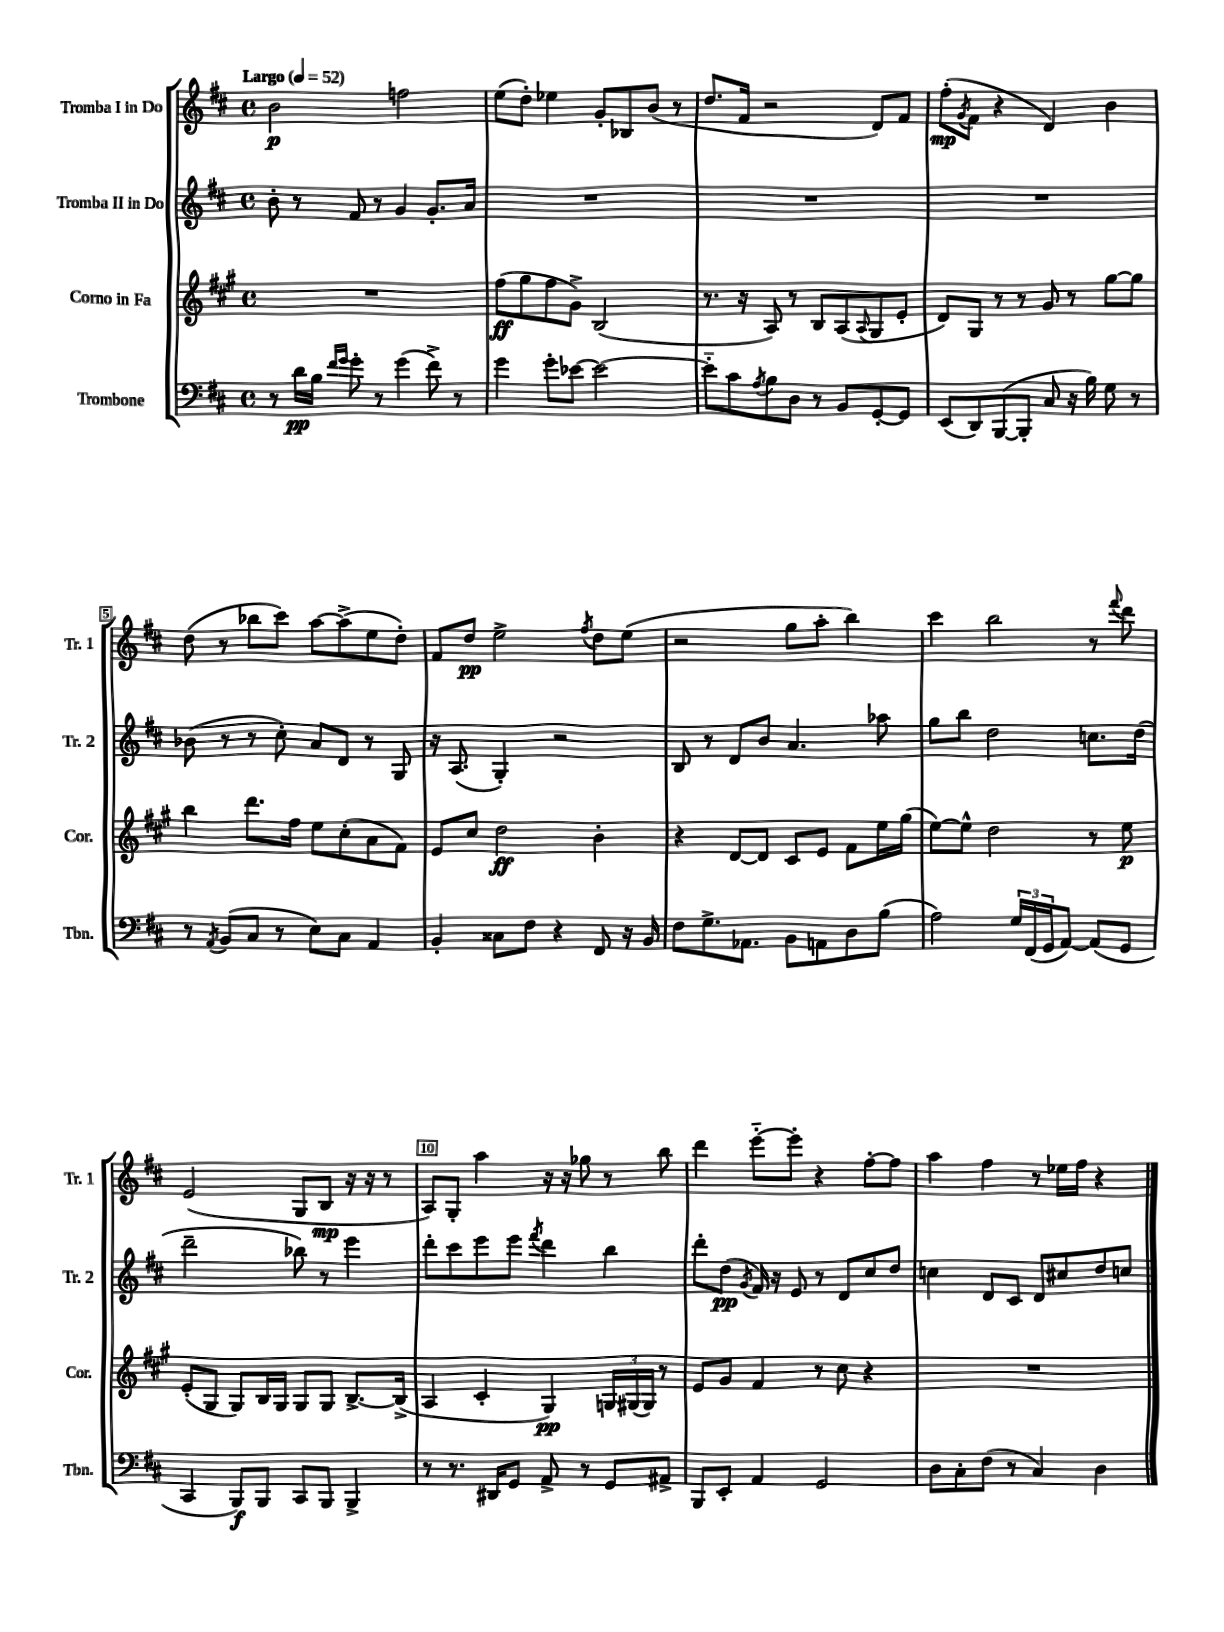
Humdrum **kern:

**kern	**kern	**kern	**kern
*staff4	*staff3	*staff2	*staff1
*clefF4	*clefG2	*clefG2	*clefG2
*k[f#c#]	*k[f#c#g#]	*k[f#c#]	*k[f#c#]
*M4/4	*M4/4	*M4/4	*M4/4
*met(c)	*met(c)	*met(c)	*met(c)
*MM52	*MM52	*MM52	*MM52
8r	1r	8b'	2b
16d	.	8r	.
16B	.	.	.
16qqf#	.	.	.
16qqg	.	.	.
8g'	.	8f#	.
8r	.	8r	.
(4g	.	4g	2ff
8f#^)	.	8.g'	.
8r	.	.	.
.	.	16a	.
=	=	=	=
4g	(8ff#	1r	(8ee
.	8gg#	.	8dd')
8g'	8ff#	.	4ee-
[8e-	8g#^)	.	.
2e-_	(2B	.	8g'
.	.	.	8B-
.	.	.	(8b
.	.	.	8r
=	=	=	=
8e-'~]	8.r	1r	8.dd
8c#	.	.	.
.	16r	.	16f#
8qA	.	.	.
8B	8A)	.	2r
8D	8r	.	.
8r	8B	.	.
8BB	(8A	.	.
.	8qqA	.	.
[8GG'	8G#	.	8d)
8GG]	8e'	.	8f#
=	=	=	=
(8EE	8d)	1r	(8ff#'
.	.	.	8qg
8DD)	8G#	.	8f#
([8BBB	8r	.	4r
8BBB']	8r	.	.
8C#	8g#	.	4d)
16r	8r	.	.
16B)	.	.	.
8G	[8gg#	.	4b
8r	8gg#]	.	.
=	=	=	=
8r	4bb	(8b-	(8dd
8qAA	.	.	.
(8BB	.	8r	8r
8C#	8.ddd	8r	8bb-
8r	.	8cc#')	8ccc#)
.	16ff#	.	.
8E)	8ee	8a	[8aa
8C#	(8cc#'	8d	(8aa^]
4AA	8a	8r	8ee
.	8f#)	8G	8dd')
=	=	=	=
4BB'	8e	16r	8f#
.	.	(8.A	.
.	8cc#	.	8dd
8C##	2dd	4G')	2ee^
8F#	.	.	.
4r	.	2r	.
.	.	.	8qff#
8FF#	4b'	.	8dd
16r	.	.	(8ee
16BB	.	.	.
=	=	=	=
8F#	4r	8B	2r
8.G^	.	8r	.
.	[8d	8d	.
8.AA-	.	.	.
.	8d]	8b	.
8BB	8c#	4.a	8gg
8AA	8e	.	8aa'
8D	8f#	.	4bb)
(8B	16ee	8aa-	.
.	(16gg#	.	.
=	=	=	=
2A)	[8ee)	8gg	4ccc#
.	8ee^^]	8bb	.
.	2dd	2dd	2bb
24G	.	.	.
(24FF#	.	.	.
24GG	.	.	.
[8AA)	.	.	.
(8AA]	8r	8.cc	8r
.	.	.	8qqfff#
8GG	8ee	.	8ddd
.	.	(16dd	.
=	=	=	=
4CC#	(8e'	2ddd~	(2e
.	8G#	.	.
8BBB)	8G#)	.	.
8BBB	16B	.	.
.	16G#	.	.
8CC#	8G#	8bb-)	8G
8BBB	8G#	8r	8B
4BBB^	[8.B^	4eee	16r
.	.	.	16r
.	.	.	8r
.	(16B^]	.	.
=	=	=	=
8r	4A	8ddd'	8A)
8.r	.	8ccc#	8G'
.	4c#'	8eee	4aa
16DD#	.	.	.
8GG	.	8eee	.
.	.	8qfff#	.
8AA^	4G#)	4ddd	16r
.	.	.	16r
8r	.	.	8gg-
8GG	24G	4bb	8r
.	(24G#	.	.
.	24G#)	.	.
8AA#^	8r	.	8bb
=	=	=	=
8BBB	8e	8ddd'	4ddd
8EE'	8g#	(8dd	.
.	.	8qg	.
4AA	4f#	16f#)	[8eee'~
.	.	16r	.
.	.	8e	8eee']
2GG	8r	8r	4r
.	8cc#	8d	.
.	4r	8cc#	[8ff#'
.	.	8dd	8ff#]
=	=	=	=
8D	1r	4cc	4aa
8C#'	.	.	.
(8F#	.	8d	4ff#
8r	.	8c#	.
4C#)	.	8d	8r
.	.	8cc#	16ee-
.	.	.	16ff#
4D	.	8dd	4r
.	.	8cc	.
==	==	==	==
*-	*-	*-	*-
